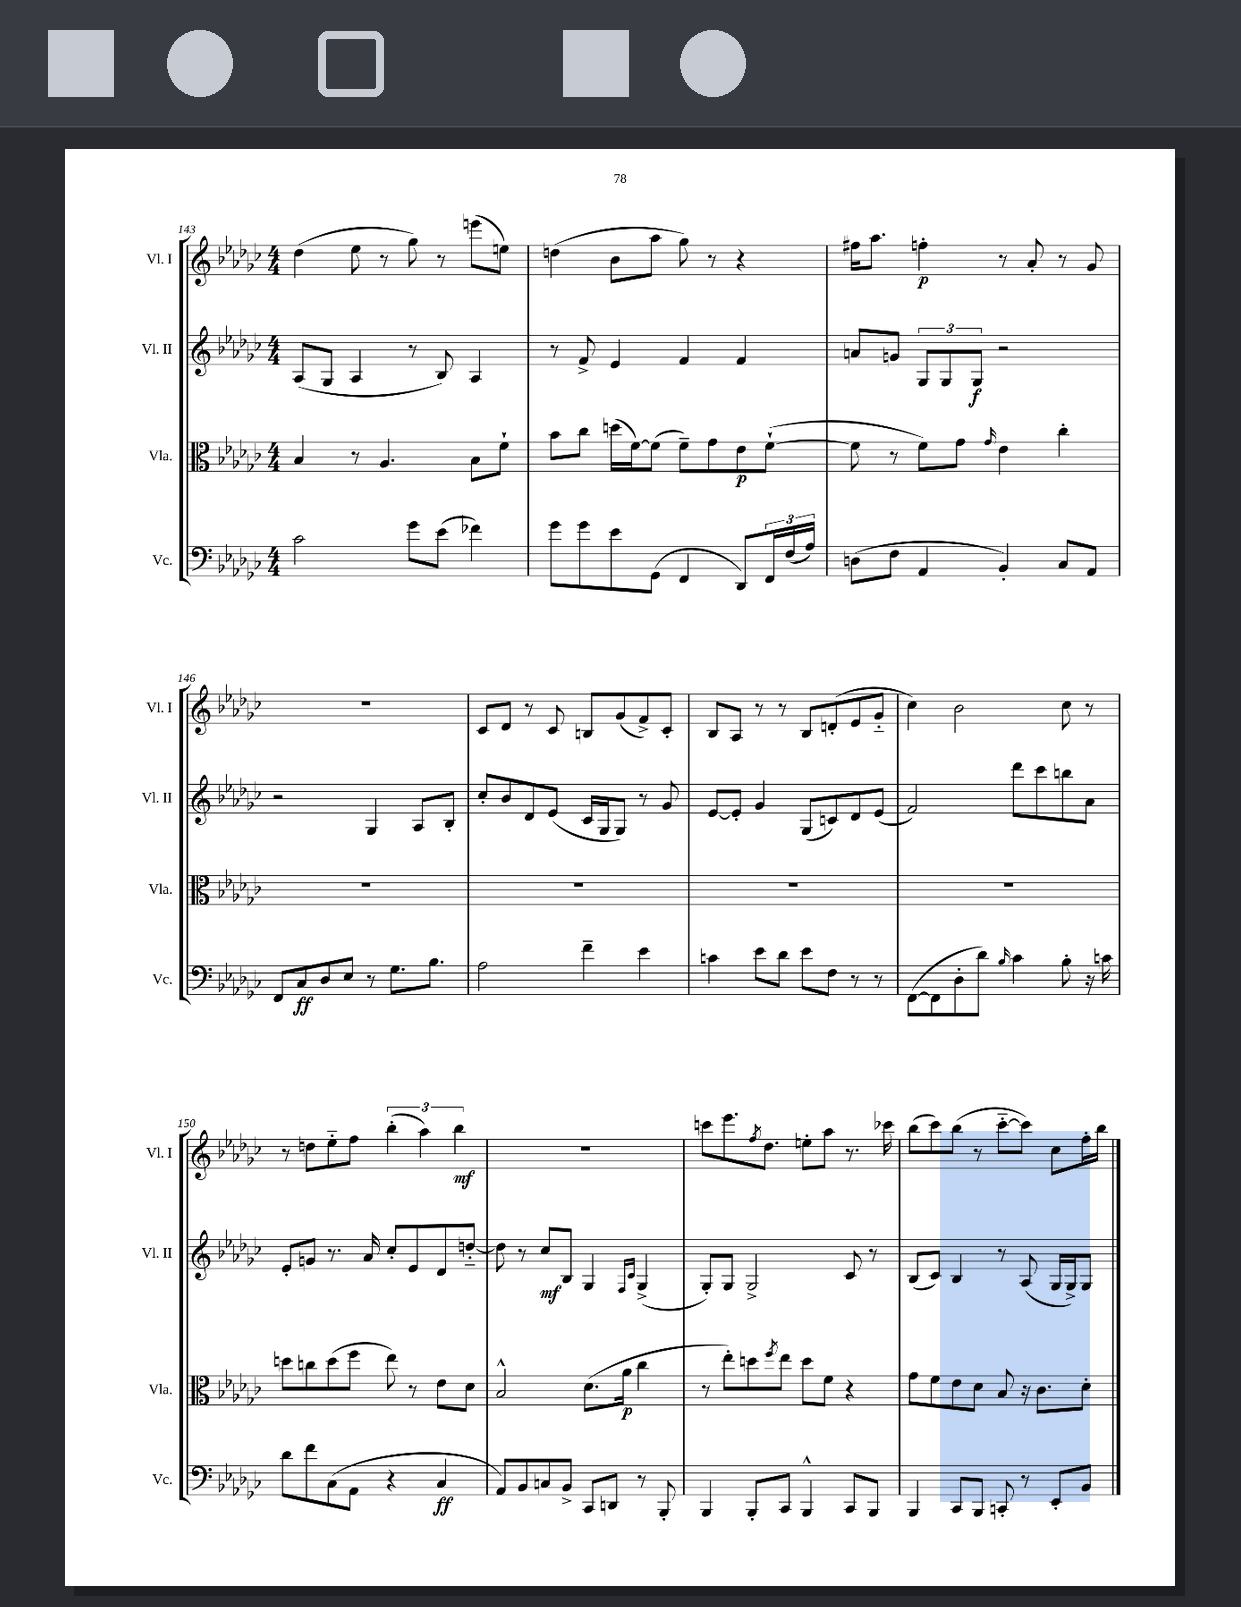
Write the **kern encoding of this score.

**kern	**dynam	**kern	**dynam	**kern	**dynam	**kern	**dynam
*part4	*part4	*part3	*part3	*part2	*part2	*part1	*part1
*staff4	*staff4	*staff3	*staff3	*staff2	*staff2	*staff1	*staff1
*I"Vc.	*	*I"Vla.	*	*I"Vl. II	*	*I"Vl. I	*
*I'Vc.	*	*I'Vla.	*	*I'Vl. II	*	*I'Vl. I	*
*clefF4	*	*clefC3	*	*clefG2	*	*clefG2	*
*k[b-e-a-d-g-c-]	*	*k[b-e-a-d-g-c-]	*	*k[b-e-a-d-g-c-]	*	*k[b-e-a-d-g-c-]	*
*M4/4	*	*M4/4	*	*M4/4	*	*M4/4	*
=143	=143	=143	=143	=143	=143	=143	=143
2c-\	.	4B-/	.	(8A-/L	.	(4dd-\	.
.	.	.	.	8G-/J	.	.	.
.	.	8r	.	4A-/	.	8ee-\	.
.	.	4.A-/	.	.	.	8r	.
8g-\L	.	.	.	8r	.	8gg-\)	.
(8e-\J	.	.	.	8B-/)	.	8r	.
4f-X\)	.	8B-\L	.	4A-/	.	(8eeen\L	.
.	.	8f`\J	.	.	.	8een\J)	.
=144	=144	=144	=144	=144	=144	=144	=144
8g-\L	.	8b-\L	.	8r	.	(4ddn\	.
8g-\	.	8cc-\J	.	8f^/	.	.	.
8e-\	.	(16ddn\LL	.	4e-/	.	8b-\L	.
.	.	[16f\J)	.	.	.	.	.
(8GG-\J	.	(8f\J]	.	.	.	8aa-\J	.
4FF/	.	8f~\L)	.	4f/	.	8gg-\)	.
.	.	8g-\	.	.	.	8r	.
8DD-/L)	.	8e-\	p	4f/	.	4r	.
24FF/L	.	([8f`\J	.	.	.	.	.
(24F/	.	.	.	.	.	.	.
24A-/JJ)	.	.	.	.	.	.	.
=145	=145	=145	=145	=145	=145	=145	=145
(8Dn\L	.	8f\]	.	8an/L	.	16ff#X\KL	.
.	.	.	.	.	.	8.aa-\J	.
8F\J	.	8r	.	8gn/J	.	.	.
4AA-/	.	8f\L)	.	12G-/L	.	4ffn'\	p
.	.	.	.	12G-/	.	.	.
.	.	8g-\J	.	.	.	.	.
.	.	.	.	12G-/J	f	.	.
.	.	16qqg-/	.	.	.	.	.
4BB-'/)	.	4e-\	.	2r	.	8r	.
.	.	.	.	.	.	8a-'/	.
8C-/L	.	4cc-'\	.	.	.	8r	.
8AA-/J	.	.	.	.	.	8g-/	.
!!LO:LB:g=z
=146	=146	=146	=146	=146	=146	=146	=146
8FF/L	.	1r	.	2r	.	1r	.
8C-/	ff	.	.	.	.	.	.
8D-/	.	.	.	.	.	.	.
8E-/J	.	.	.	.	.	.	.
8r	.	.	.	4G-/	.	.	.
8.G-\L	.	.	.	.	.	.	.
.	.	.	.	8A-/L	.	.	.
8.B-\J	.	.	.	.	.	.	.
.	.	.	.	8B-'/J	.	.	.
=147	=147	=147	=147	=147	=147	=147	=147
2A-\	.	1r	.	8cc-'/L	.	8c-/L	.
.	.	.	.	8b-/	.	8d-/J	.
.	.	.	.	8d-/	.	8r	.
.	.	.	.	(8e-/J	.	8c-/	.
4f~\	.	.	.	16c-/LL	.	8Bn/L	.
.	.	.	.	16G-/J	.	.	.
.	.	.	.	8G-/J)	.	(8g-/	.
4e-\	.	.	.	8r	.	8f^/)	.
.	.	.	.	8g-/	.	8c-'/J	.
=148	=148	=148	=148	=148	=148	=148	=148
4cn\	.	1r	.	[8e-/L	.	8B-/L	.
.	.	.	.	8e-'/J]	.	8A-/J	.
8e-\L	.	.	.	4g-/	.	8r	.
8d-\J	.	.	.	.	.	8r	.
8e-\L	.	.	.	(8G-/L	.	8B-/L	.
8F\J	.	.	.	8cn/)	.	(8dn'/	.
8r	.	.	.	8d-/	.	8e-/	.
8r	.	.	.	(8e-/J	.	8g-/J	.
=149	=149	=149	=149	=149	=149	=149	=149
([8FF\L	.	1r	.	2f/)	.	4cc-\)	.
8FF\]	.	.	.	.	.	.	.
8D-'\	.	.	.	.	.	2b-\	.
8d-\J)	.	.	.	.	.	.	.
16qqB-/	.	.	.	.	.	.	.
4c-\	.	.	.	8ddd-\L	.	.	.
.	.	.	.	8ccc-\	.	.	.
8B-'\	.	.	.	8bbn\	.	8cc-\	.
16r	.	.	.	8a-\J	.	8r	.
16cn\	.	.	.	.	.	.	.
!!LO:LB:g=z
=150	=150	=150	=150	=150	=150	=150	=150
8d-\L	.	8ddn\L	.	8e-'/L	.	8r	.
8f\	.	8ccn\	.	8gn/J	.	8ddn\L	.
(8C-\	.	(8dd\	.	8.r	.	8ee-\	.
8AA-\J	.	8ff\J	.	.	.	8ff\J	.
.	.	.	.	16a-/	.	.	.
4r	.	8ee-\)	.	8cc-'/L	.	(6bb-'\	.
.	.	8r	.	8e-/	.	.	.
.	.	.	.	.	.	6aa-\)	.
4C-/	ff	8e-\L	.	8d-/	.	.	.
.	.	.	.	.	.	6bb-\	mf
.	.	8d-\J	.	[8ddn/J	.	.	.
=151	=151	=151	=151	=151	=151	=151	=151
8AA-/L)	.	2B-^^/	.	8dd\]	.	1r	.
8BB-/	.	.	.	8r	.	.	.
8Cn/	.	.	.	8cc-/L	mf	.	.
8BB-^/J	.	.	.	8B-/J	.	.	.
8CC-/L	.	(8.d-\L	.	4G-/	.	.	.
8DDn/J	.	.	.	.	.	.	.
.	.	16a-\Jk	p	.	.	.	.
.	.	.	.	16qqF/LL	.	.	.
.	.	.	.	16qqc-/JJ	.	.	.
8r	.	4cc-\	.	(4G-^/	.	.	.
8BBB-'/	.	.	.	.	.	.	.
=152	=152	=152	=152	=152	=152	=152	=152
4BBB-/	.	8r	.	8G-'/L)	.	8cccn\L	.
.	.	8ee-'\L)	.	8G-/J	.	8.eee-\	.
8BBB-'/L	.	8ddn\	.	2G-^/	.	.	.
.	.	.	.	.	.	8qff/	.
.	.	.	.	.	.	8.dd-\J	.
.	.	8qff/	.	.	.	.	.
8CC-/J	.	8ee-\J	.	.	.	.	.
4BBB-^^/	.	8dd\L	.	.	.	8een'\L	.
.	.	8f\J	.	.	.	8aa-\J	.
8CC-/L	.	4r	.	8c-/	.	8.r	.
8BBB-/J	.	.	.	8r	.	.	.
.	.	.	.	.	.	16ccc-X\	.
=153	=153	=153	=153	=153	=153	=153	=153
4BBB-/	.	8g-\L	.	(8B-/L	.	(8bb-\L	.
.	.	8f\	.	8c-/J)	.	8ccc-\)	.
8CC-/L	.	8e-\	.	4B-/	.	(8bb-\J	.
8BBB-/J	.	8d-\J	.	.	.	8r	.
8CCn'/	.	8B-/	.	8r	.	[8ccc-\L	.
8r	.	16r	.	(8A-/	.	8ccc-\J])	.
.	.	8.c-\L	.	.	.	.	.
8EE-'/L	.	.	.	16G-/LL	.	8cc-\L	.
.	.	.	.	16G-^/J)	.	.	.
8BB-/J	.	8d-'\J	.	8G-/J	.	16ff'\L	.
.	.	.	.	.	.	16bb-\JJ	.
==	==	==	==	==	==	==	==
*-	*-	*-	*-	*-	*-	*-	*-
